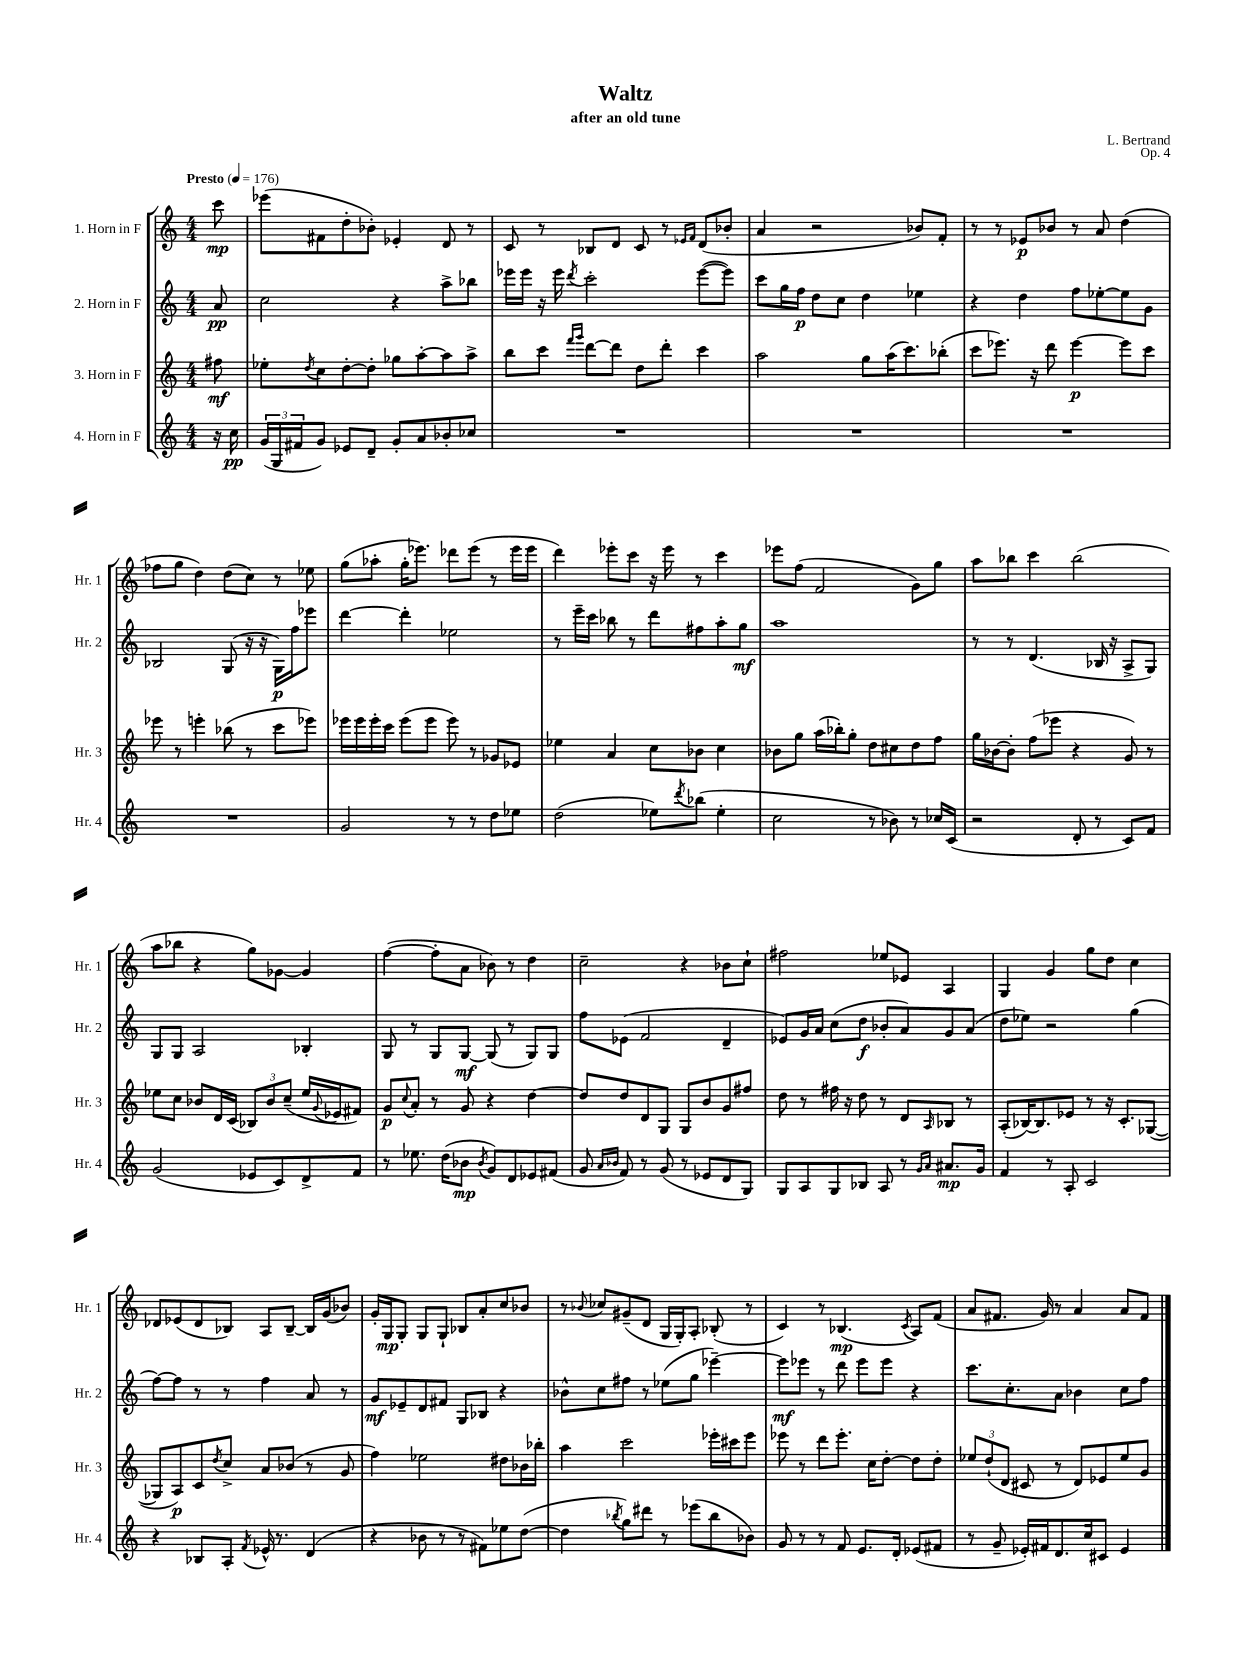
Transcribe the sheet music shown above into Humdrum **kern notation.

**kern	**kern	**kern	**kern
*staff4	*staff3	*staff2	*staff1
*clefG2	*clefG2	*clefG2	*clefG2
*k[]	*k[]	*k[]	*k[]
*M4/4	*M4/4	*M4/4	*M4/4
*MM176	*MM176	*MM176	*MM176
16r	8ff#	8a	8ccc
16cc	.	.	.
=	=	=	=
(24g	8ee-'	2cc	(8eee-
24G	.	.	.
24f#	.	.	.
.	8qdd	.	.
8g)	8cc	.	8f#
8e-	[8dd'	.	8dd'
8d~	8dd']	.	8b-')
8g'	8gg-	4r	4e-'
8a	[8aa'	.	.
8b-'	8aa]	8aa^	8d
8cc-	8aa^	8bb-	8r
=	=	=	=
1r	8bb	16eee-	8c
.	.	16eee-	.
.	8ccc	16r	8r
.	.	16eee-	.
.	16qqfff	.	.
.	16qqggg	8qddd	.
.	[8ddd	2ccc'	8B-
.	8ddd]	.	8d
.	8dd	.	8c
.	8ddd'	.	8r
.	.	.	16qqe-
.	.	.	16qqf
.	4ccc	([8eee-	(8d
.	.	8eee-])	8b-'
=	=	=	=
1r	2aa	8ccc	4a
.	.	16gg	.
.	.	16ff	.
.	.	8dd	2r
.	.	8cc	.
.	8gg	4dd	.
.	(16aa	.	.
.	8.ccc)	.	.
.	.	4ee-	8b-)
.	(8bb-'	.	8f'
=	=	=	=
1r	8ccc	4r	8r
.	8.eee-)	.	8r
.	.	4dd	8e-
.	16r	.	.
.	8ddd	.	8b-
.	[4eee-	8ff	8r
.	.	[8ee-'	8a
.	8eee-]	8ee-]	(4dd
.	8ccc	8g	.
=	=	=	=
1r	8eee-	2B-	8ff-
.	8r	.	8gg
.	4eee'	.	4dd)
.	(8bb-	(8G	(8dd
.	8r	16r	8cc)
.	.	16r	.
.	8ccc	16G)	8r
.	.	16ff	.
.	8eee-)	8eee-	8ee-
=	=	=	=
2g	16eee-	[4ddd	(8gg
.	16eee-	.	.
.	16eee-'	.	8aa-'
.	16ccc	.	.
.	(8eee-	4ddd']	16gg'
.	.	.	8.eee-)
.	8eee-	.	.
8r	8eee-)	2ee-	8ddd-
8r	8r	.	(8eee-
8dd	8g-	.	8r
8ee-	8e-	.	16eee-
.	.	.	16eee-
=	=	=	=
(2dd	4ee-	8r	4ddd)
.	.	16eee~	.
.	.	16ccc	.
.	4a	8bb-	8eee-'
.	.	8r	8ccc
8ee-)	8cc	8ddd	16r
.	.	.	16eee-
8qddd	.	.	.
(8bb-	8b-	8ff#	8r
4ee-'	4cc	8aa'	4ccc
.	.	8gg	.
=	=	=	=
2cc	8b-	1aa	8eee-
.	8gg	.	(8ff
.	(16aa	.	2f
.	16bb-')	.	.
.	8gg'	.	.
8r	8dd	.	.
8b-)	8cc#	.	.
8r	8dd	.	8g)
16cc-	8ff	.	8gg
(16c	.	.	.
=	=	=	=
2r	16gg	8r	8aa
.	[16b-	.	.
.	8b-']	8r	8bb-
.	(8ff	(4.d	4ccc
.	8eee-	.	.
8d'	4r	.	(2bb-
8r	.	16B-	.
.	.	16r	.
8c)	8g)	8A^	.
8f	8r	8G)	.
=	=	=	=
(2g	8ee-	8G	8aa
.	8cc	8G	8bb-
.	8b-	2A	4r
.	16d	.	.
.	(16c	.	.
8e-	12B-)	.	8gg)
.	12b-	.	.
8c)	.	.	[8g-
.	(12cc~	.	.
8d^	16ee-	4B-'	4g-]
.	8qqg	.	.
.	16e-	.	.
8f	8f#)	.	.
=	=	=	=
8r	8g	8G	([4ff
.	8qqcc	.	.
8.ee-	8a'	8r	.
.	8r	8G	8ff']
(16dd	.	.	.
8b-	8g	[8G	8a
8qb-	.	.	.
8g)	4r	(8G]	8b-)
8d	.	8r	8r
8e-	[4dd	8G)	4dd
(8f#	.	8G	.
=	=	=	=
8g	8dd]	8ff	2cc~
16qqa	.	.	.
16qqb-	.	.	.
8f)	8dd	(8e-	.
8r	8d	2f	.
(8g	8G	.	.
8r	8G	.	4r
8e-	8b	.	.
8d	8g	4d~	8b-
8G)	8ff#	.	8cc`
=	=	=	=
8G	8dd	8e-)	2ff#
8A	8r	16g	.
.	.	16a	.
8G	16ff#	(8cc	.
.	16r	.	.
8B-	8dd	8dd	.
8A	8r	8b-'	8ee-
8r	8d	8a)	8e-
16qqg	.	.	.
16qqa	16qqA	.	.
8.a#	8B-	8g	4A
.	8r	(8a	.
16g	.	.	.
=	=	=	=
4f	(8A'	8dd	4G
.	[16B-)	8ee-)	.
.	8.B-]	.	.
8r	.	2r	4g
8A'	8e-	.	.
2c	8r	.	8gg
.	16r	.	8dd
.	8.c'	.	.
.	.	(4gg	4cc
.	([8G-	.	.
=	=	=	=
4r	8G-]	[8ff)	8d-
.	8A)	8ff]	(8e-
8B-	8c	8r	8d-
.	8qdd	.	.
8A'	8cc^	8r	8B-)
8qf	.	.	.
16e-^^	8a	4ff	8A
8.r	.	.	.
.	(8b-	.	[8B-~
(4d	8r	8a	16B-]
.	.	.	(16g
.	8g	8r	8b-)
=	=	=	=
4r	4ff)	8g	16g'
.	.	.	16G
.	.	8e-~	8G'
8b-	2ee-	8d	8G
8r	.	8f#	8G`
8r	.	8G	8B-
8f#)	.	8B-	8a'
8ee-	8dd#	4r	8cc
([8dd	16b-	.	8b-
.	16bb-'	.	.
=	=	=	=
4dd]	4aa	8b-^^	8r
.	.	.	8qqb-
.	.	8cc	8cc-
8qbb-	.	.	.
8gg)	2ccc	8ff#	(8g#~
8ddd#	.	8r	8d
8r	.	(8ee-	16G
.	.	.	16G')
(8eee-	.	8gg	8A'
8bb-	16eee-'	[4eee-~)	(8B-'
.	16ccc#	.	.
8b-)	8eee-	.	8r
=	=	=	=
8g	8eee-	8eee-]	4c)
8r	8r	8eee-	.
8r	8ddd	8r	8r
8f	8.eee-'	8ddd	(4.B-
8.e	.	8eee-	.
.	16cc	.	.
.	[8dd'	8eee-	.
16d'	.	.	.
.	.	.	8qc
(8e-	8dd]	4r	8A)
8f#	8dd'	.	(8f
=	=	=	=
8r	12ee-	8.ccc	8a
.	(12dd`	.	.
8g~	.	.	8.f#
.	12d	.	.
.	.	8.cc'	.
16e-')	8c#	.	.
16f#	.	.	16g)
8.d	8r	8a	8r
.	8d)	4b-	4a
16cc	.	.	.
8c#	8e-	.	.
4e-	8ee-	8cc	8a
.	8g	8ff	8f#
==	==	==	==
*-	*-	*-	*-
